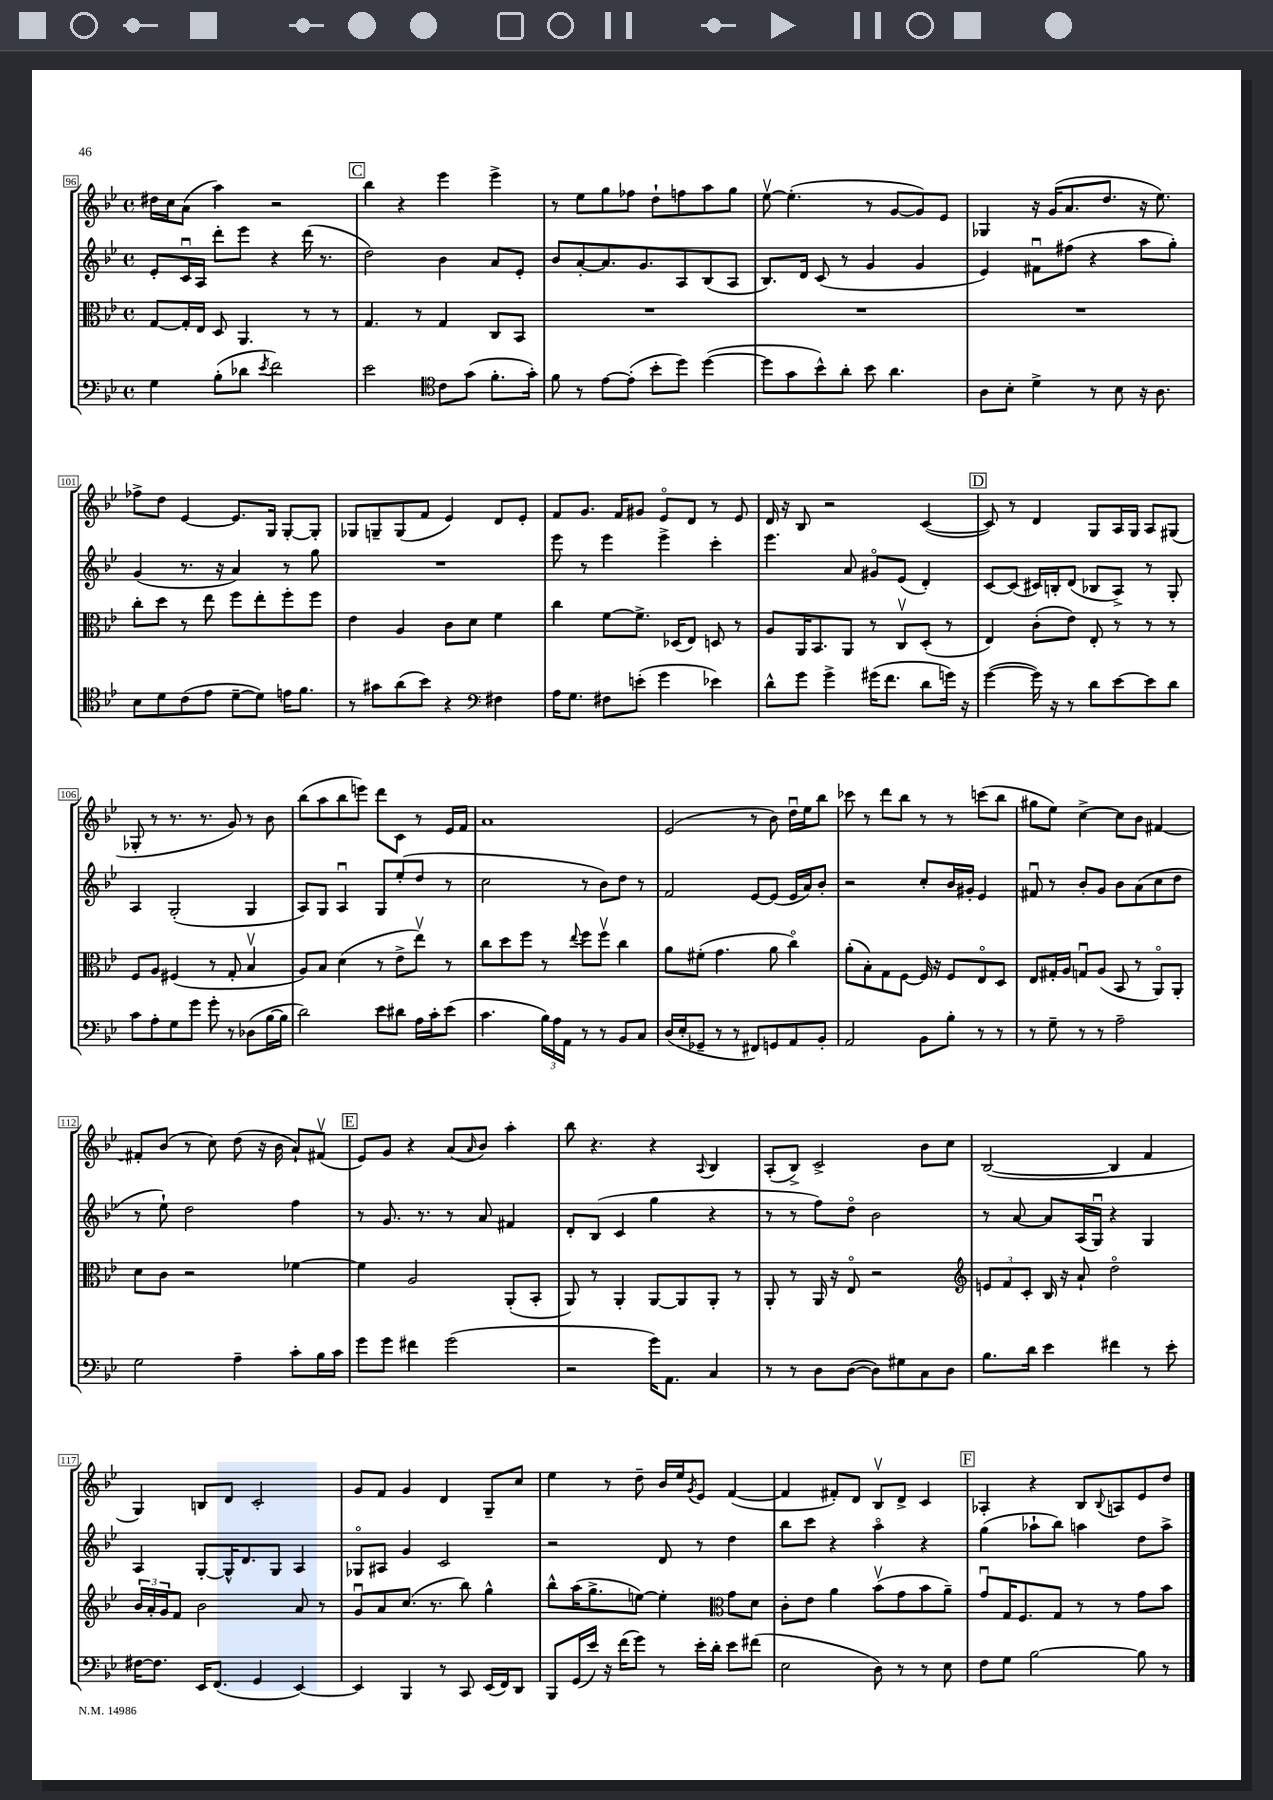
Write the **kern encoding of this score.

**kern	**kern	**kern	**kern
*part4	*part3	*part2	*part1
*staff4	*staff3	*staff2	*staff1
*clefF4	*clefC3	*clefG2	*clefG2
*k[b-e-]	*k[b-e-]	*k[b-e-]	*k[b-e-]
*M4/4	*M4/4	*M4/4	*M4/4
*met(c)	*met(c)	*met(c)	*met(c)
=96	=96	=96	=96
4G\	[8G/L	8e-'/L	16dd#X\LL
.	.	.	16cc\J
.	16G'/L]	16cu/L	(8a\J
.	16E-/JJ	16A/JJ	.
(8B-'\L	8D/	8ddd'\L	4aa\)
8d-X\J	4.AA/	8eee-\J	.
8qe-/	.	.	.
2f\)	.	4r	2r
.	8r	(16ddd\	.
.	.	8.r	.
.	8r	.	.
!!LO:REH:place=s1:t=C
=97	=97	=97	=97
2e-\	4.G/	2dd\)	4bb-\
.	.	.	4r
.	8r	.	.
*clefC4	*	*	*
8c\L	4G/	4b-\	4eee-\
(8g\J	.	.	.
8.f'\L	8C/L	8a/L	4eee-^\
.	8BB-/J	8e-'/J	.
16g'\Jk)	.	.	.
=98	=98	=98	=98
8f\	1r	8b-/L	8r
8r	.	[8a'/	8ee-\L
[8e-\L	.	8.a/]	8gg\
(8e-'\J]	.	.	8ff-X\J
.	.	8.g/	.
8b-'\L	.	.	8dd`\L
8dd\J)	.	8A/	8ffn\
([4dd\	.	(8B-/	8aa\
.	.	8A/J	8gg\J
=99	=99	=99	=99
8dd\L]	1r	8.B-/L)	[8ee-v\
8g\	.	.	(4.ee-'\]
.	.	16d/Jk	.
8b-^^\)	.	(8c/	.
8a'\J	.	8r	.
8b-\	.	4g/	8r
4.a\	.	.	[8g/L
.	.	4g/	8g/])
.	.	.	8e-/J
=100	=100	=100	=100
8A\L	1r	4e-/)	4G-X/
8B-'\J	.	.	.
4d^\	.	8f#Xu\L	16r
.	.	.	(16g/KL
.	.	(8ff#X\J	8.a/
8r	.	4r	.
.	.	.	8.dd/J
8B-\	.	.	.
16r	.	8aa\L	16r
8.A\	.	.	8.ee-\)
.	.	8gg'\J)	.
!!LO:LB:g=z
=101	=101	=101	=101
8B-\L	8cc'\L	(4g/	8ff-X^\L
8d\	8dd\J	.	8dd\J
(8c\	8r	8.r	[4e-/
8e-\J	8ee-\	.	.
.	.	16r	.
[8d~\L	8ff\L	4a/)	8.e-/L]
8d\J])	8ee-'\	.	.
.	.	.	16G/Jk
16en\KL	8ff'\	8r	[8G'/L
8.f\J	.	.	.
.	8ff\J	8gg\	8G'/J]
=102	=102	=102	=102
8r	4e-\	1r	8G-X/L
8g#X\L	.	.	8Gn~/
(8a\	4A/	.	(8G/
8b-\J)	.	.	8f/J
4r	8c\L	.	4e-/)
.	8d\J	.	.
*clefF4	*	*	*
4F#X\	4f\	.	8d/L
.	.	.	8e-'/J
=103	=103	=103	=103
16A\KL	4cc\	8eee-\	8f/L
8.G\J	.	.	.
.	.	8r	8.g/J
8F#X\L	[8f\L	4eee-\	.
.	.	.	16f/KL
(8en'\J	8.f^\J]	.	8g#X/J
4g\	.	4eee-^\	8e-/L
.	(16D-X/KL	.	.
.	8E-/J)	.	8d/J
4e-X\)	8Dn/	4ccc'\	8r
.	8r	.	8e-/
=104	=104	=104	=104
8d^^\L	8A/L	4.eee-\	16d/
.	.	.	16r
8g\J	16AA/K	.	8B-/
.	8.BB-/	.	.
4g^\	.	.	2r
.	8AA/J	8a/	.
(16g#X\KL	8r	8g#X/L	.
8.f\J	.	.	.
.	8Cv/L	(8e-/J	.
8d\L	(8D'/J	4d'/)	([4c/
16gn\Jk)	8r	.	.
16r	.	.	.
!!LO:REH:place=s1:t=D
=105	=105	=105	=105
([4g\	4E-/)	[8c/L	8c/])
.	.	(8c/J]	8r
16g\])	(8c'\L	16c#X/LL)	4d/
16r	.	16Bn'/J	.
8r	8e-\J)	(8d/J	.
8d\L	8E-'/	8B-X/L	8G/L
[8e-\	8r	8A^/J)	16A/L
.	.	.	16G/JJ
8e-\]	8r	8r	8A/L
8d\J	8r	8G'/	(8G#X/J
!!LO:LB:g=z
=106	=106	=106	=106
8c\L	8F/L	4A/	8G-X'/
8A'\	8A/J	.	8r
8G\	(4F#X/	(2G'/	8.r
8g\J	.	.	.
.	.	.	8.r
8g'\	8r	.	.
8r	8G'/	.	8g/)
(8D-X\L	4B-v/	4G/	8r
[16B-\L	.	.	8b-\
16B-\JJ]	.	.	.
=107	=107	=107	=107
2d\)	8A/L)	8A/L)	(8bb-\L
.	8B-/J	8G/J	8aa\
.	(4d\	4Au/	8bb-\
.	.	.	8eeen\J)
8e-\L	8r	8G/L	8ddd\L
8d#X\J	8e-^\L	(8ee-'/	8c\J
16A\LL	8ee-v\J)	8dd/J	8r
16c'\J	.	.	.
(8e-\J	8r	8r	16e-/LL
.	.	.	16f/JJ
=108	=108	=108	=108
4.c\	8cc\L	2cc\	1a
.	8dd\	.	.
.	8ff\J	.	.
24B-\LL)	8r	.	.
24A\	.	.	.
24AA\JJ	.	.	.
.	8qqee-/	.	.
8r	8ff\L	8r	.
8r	8ffv\J	8b-\L)	.
8BB-/L	4cc\	8dd\J	.
8C/J	.	8r	.
=109	=109	=109	=109
(16D/LL	8a\L	2f/	(2e-/
16E-'/J	.	.	.
8GG-X~/J	(8f#X'\J	.	.
8r	4.g\	.	.
8r	.	.	.
8FF#X/L)	.	[8e-/L	8r
8GGn/	8a\	(8e-/J]	8b-\)
8AA/	4cc\)	16e-/LL	16ddu\LL
.	.	16a/J)	16ee-\J
8BB-'/J	.	8b-'/J	8bb-\J
=110	=110	=110	=110
2AA/	(8a'\L	2r	8ccc-X\
.	8B-'\)	.	8r
.	8G\	.	8ddd\L
.	[8F\J	.	8bb-\J
8BB-\L	16F/]	8cc'/L	8r
.	16r	.	.
8B-'\J	8F/L	16b-/L	8r
.	.	16g#X'/JJ	.
8r	8E-/	4e-/	(8cccn\L
8r	8D/J	.	8bb-\J
=111	=111	=111	=111
8r	8E-/L	8f#Xu/	8gg#X\L
8G~\	16G#X'/L	8r	8ee-\J)
.	16A/JJ	.	.
8r	8Gnu/L	8b-'/L	[4cc^\
8r	(8A/J	8g/J	.
2A~\	8BB-/	8b-\L	8cc\L]
.	8r	(8a\	8b-\J
.	8AA/L)	8cc\	[4f#X/
.	8AA'/J	8dd\J	.
!!LO:LB:g=z
=112	=112	=112	=112
2G\	8d\L	8r	8f#X'/L]
.	8c\J	8ee-`\)	(8b-/J
.	2r	2dd\	8r
.	.	.	8cc\)
4A~\	.	.	(8dd\
.	.	.	16r
.	.	.	16b-\
8c'\L	[4f-X\	4ff\	8a`/L)
16B-\L	.	.	(8f#Xv/J
16c\JJ	.	.	.
!!LO:REH:place=s1:t=E
=113	=113	=113	=113
8g\L	4f-\]	8r	8e-/L)
8g\J	.	8.g/	8g/J
4f#X\	2A/	.	4r
.	.	8.r	.
(2g\	.	8r	(8a/L
.	.	.	16qqa/
.	.	8a/	8b-/J)
.	(8AA'/L	4f#X/	4aa'\
.	8BB-'/J	.	.
=114	=114	=114	=114
2r	8AA/)	8d'/L	8bb-\
.	8r	(8B-/J	4.r
.	4AA'/	4c/	.
16g\KL)	[8AA/L	4gg\	4r
8.AA\J	.	.	.
.	8AA/]	.	.
.	.	.	8qqA/
4C/	8AA'/J	4r	4B-/
.	8r	.	.
=115	=115	=115	=115
8r	8AA'/	8r	(8A'/L
8r	8r	8r	8B-^/J)
8D\L	16AA/	8ff\L)	2c^/
.	16r	.	.
([8D\J	8E-/	8dd\J	.
8D\L])	2r	2b-\	.
8G#X\	.	.	.
8C\	.	.	8b-\L
8D\J	.	.	8cc\J
=116	=116	=116	=116
*	*clefG2	*	*
8.B-\L	12en/L	8r	([2B-/
.	12f/	.	.
.	.	[8a/	.
.	12c'/J	.	.
16d\Jk	.	.	.
4e-\	16B-/	8a/L]	.
.	16r	.	.
.	8a`/	(16A/L	.
.	.	16Gu/JJ)	.
4f#X\	2dd\	4r	4B-/]
8r	.	4G/	4f/
8e-'\	.	.	.
!!LO:LB:g=z
=117	=117	=117	=117
[16F#X\KL	24b-/LL	4A/	4G/)
.	24a'/	.	.
8.F#\J]	.	.	.
.	24g/J	.	.
.	8f/J	.	.
16EE-/KL	2b-\	[8G'/L	8Bn/L
(8.FF/J	.	.	.
.	.	16G^^/K]	8d/J
.	.	8.d/	.
4GG/	.	.	2c'/
.	.	8G/J	.
[4EE-/)	8a/	4A/	.
.	8r	.	.
=118	=118	=118	=118
4EE-/]	8gu/L	8G-X/L	8g/L
.	8a/	8A#X/J	8f/J
4BBB-/	(8.cc/J	4g/	4g/
.	8.r	.	.
8r	.	2c/	4d/
8CC/	8bb-\)	.	.
(16EE-/LL	4gg^^\	.	8G~/L
16FF/J)	.	.	.
8DD/J	.	.	8cc/J
=119	=119	=119	=119
8BBB-/L	8bb-^^\L	2r	4ee-\
(16GG/L	(16aa\K	.	.
16e-/JJ)	8.gg^\	.	.
16r	.	.	8r
(16f\KL	.	.	.
8g\J)	[8een\J)	.	8dd~\
8r	4ee'\]	8d/	16b-/LL
.	.	.	16ee-/J
.	.	.	8qg/
16e-'\LL	.	8r	8e-/J
16d'\JJ	.	.	.
*	*clefC3	*	*
8e-\L	8g\L	4dd\	([4f/
(8f#X\J	8d\J	.	.
=120	=120	=120	=120
2E-\	8c'\L	8bb-\L	4f/]
.	8e-\J	8ccc\J	.
.	4a\	4r	8f#X'/L)
.	.	.	8d/J
8D\)	(8b-v\L	4aa\	8B-v/L
8r	8g\	.	8d^/J
8r	8b-\	4r	4c/
8E-\	8a~\J)	.	.
!!LO:REH:place=s1:t=F
=121	=121	=121	=121
8F\L	8gu/L	(4gg\	4A-X'/
8G\J	16G/K	.	.
.	8.F/	.	.
[2B-\	.	8aa-X`\L	4r
.	8G/J	8bb-\J)	.
.	8r	4aan\	8B-/L
.	.	.	8qqB-/
.	8r	.	8An/
8B-\]	8g\L	8dd\L	8e-/
8r	8b-\J	8aa^\J	8dd/J
==	==	==	==
*-	*-	*-	*-
